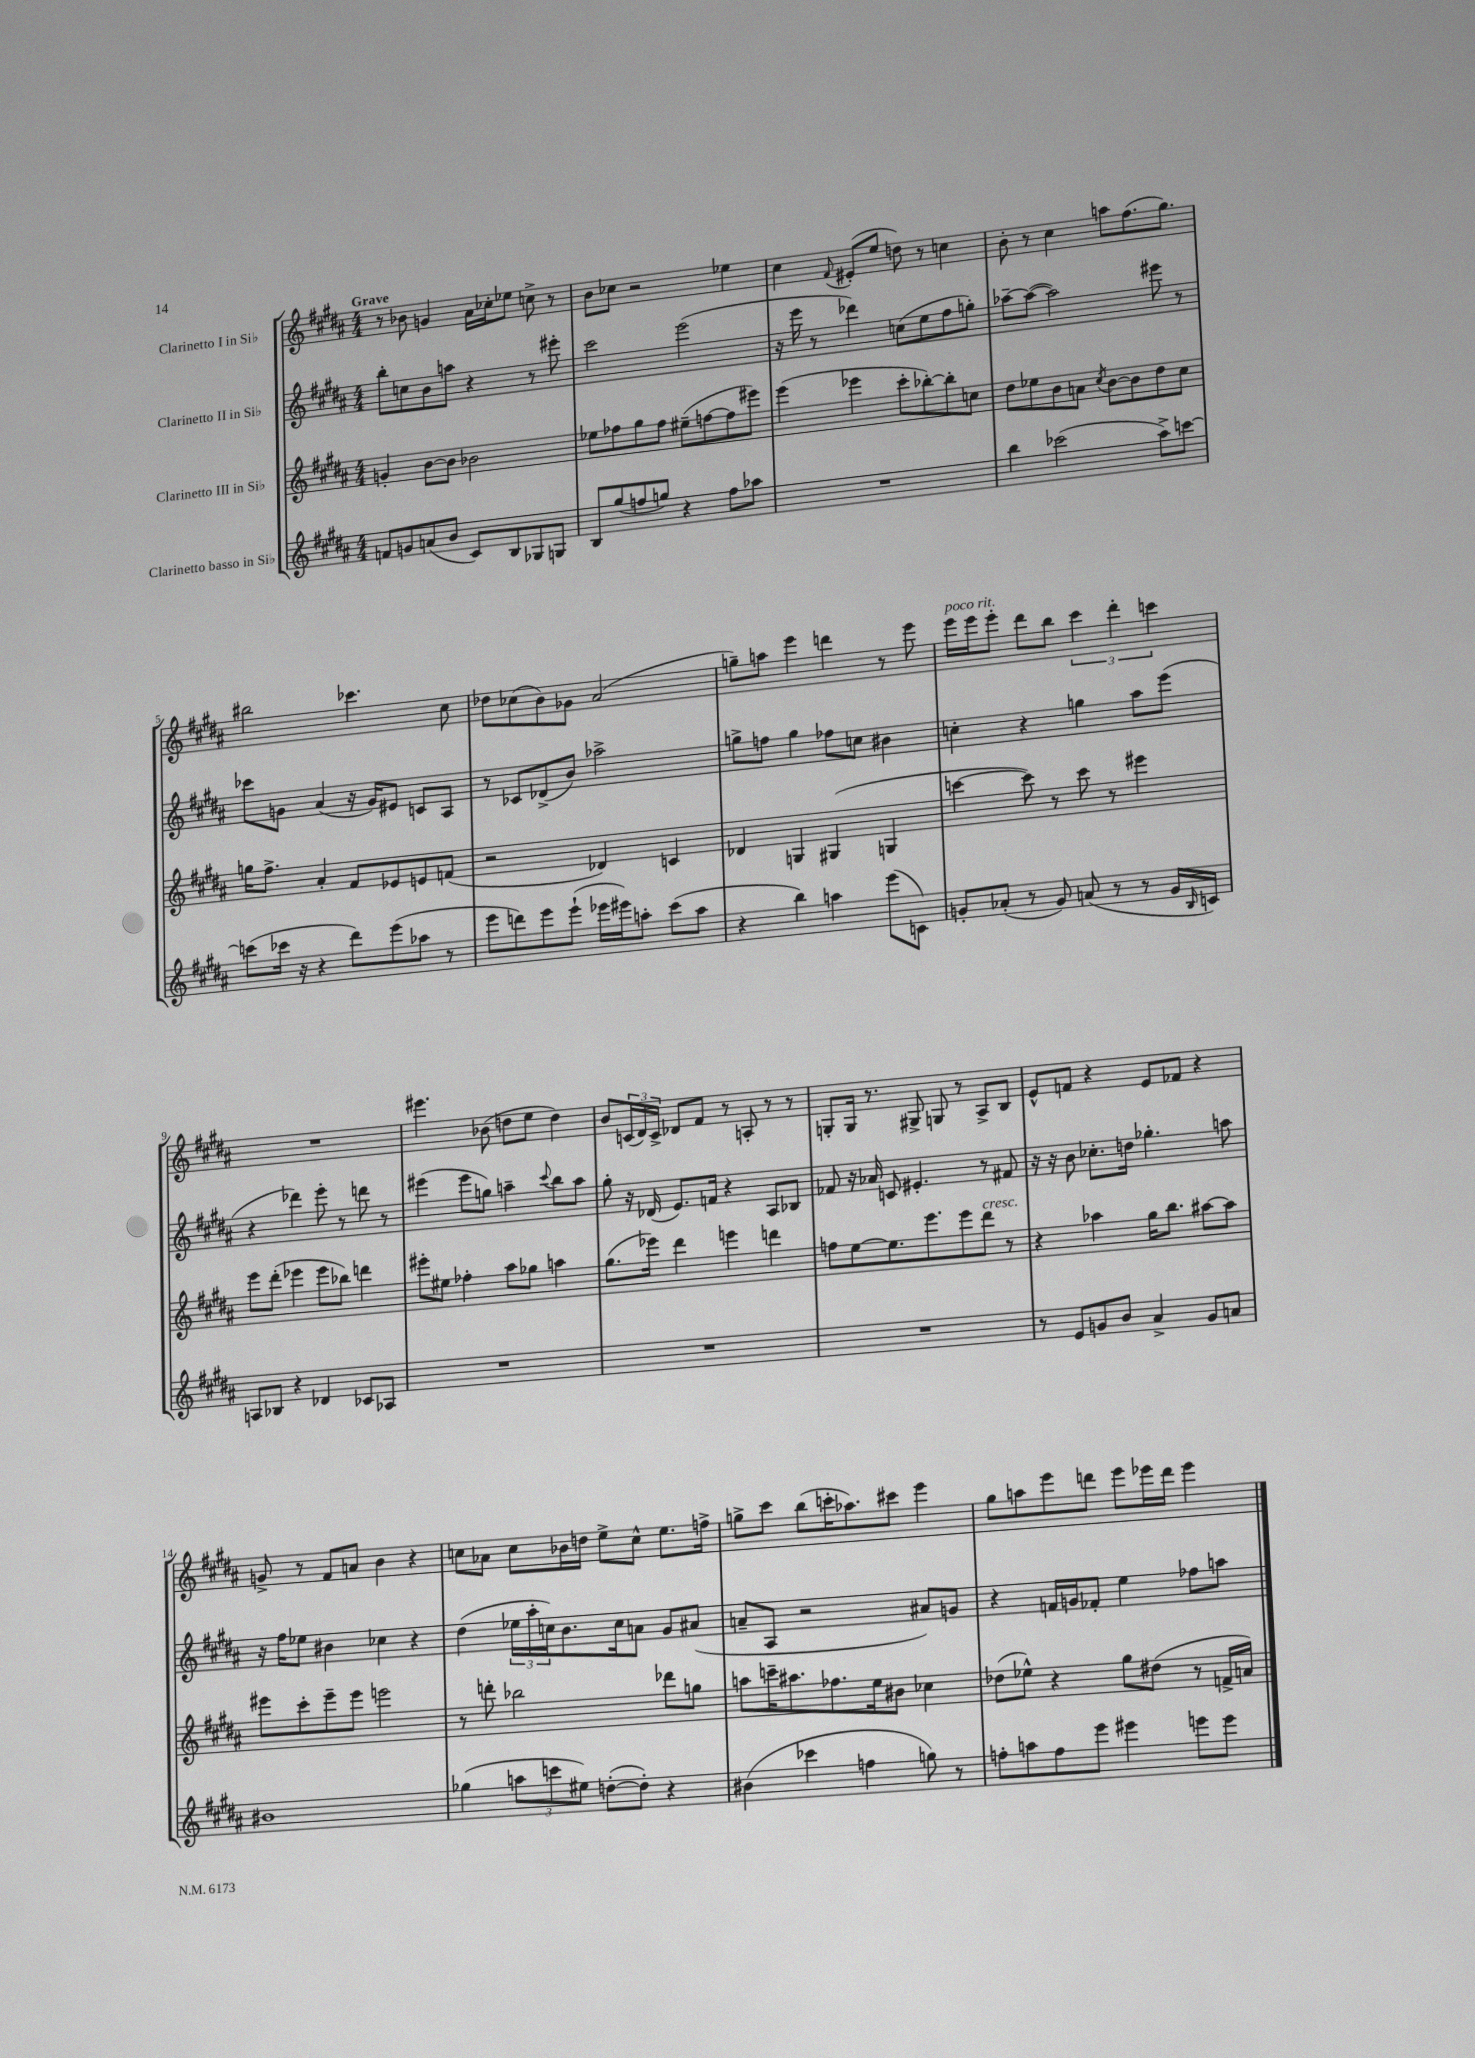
<<
\new StaffGroup <<
\new Staff = "s0" \with { instrumentName = "Clarinetto I in Sib" } {
    \clef treble \key b \major \numericTimeSignature \time 4/4 \tempo "Grave"
    r8 bes'8 g'4 ais'16 ces''16-. ees''8 c''8-> r8 |
    b'8 ces''8 r2 ees''4 |
    cis''4 \appoggiatura { fis'8 } eis'8-.( e''8 d''8) r8 c''4 |
    b'8-. r8 cis''4 a''8 fis''8.( gis''8.) |
    bis''2 ces'''4. cis''8 |
    des''8 ces''8( b'8) ges'8 ais'2( |
    g''8--) a''8 e'''4 d'''4 r8 e'''8 |
    e'''16^\markup { \italic "poco rit." } e'''16 e'''8-. dis'''8 b''8 \tuplet 3/2 { cis'''4 dis'''4-. c'''4 } |
    R1 |
    eis'''4. bes'8( d''8 e''8 d''4) |
    b'8 \tuplet 3/2 { c'16( dis'16) c'16-> } des'8 fis'8 r8 a8-. r8 r8 |
    g8-. g16 r8. gis8-> g8 r8 ais8-> b8 |
    e'8-^ f'8 r4 e'8 fes'8 r4 |
    g'8-> r8 fis'8 a'8 b'4 r4 |
    c''8 aes'8 c''8 bes'16 d''16 e''8-> c''8-^ e''8. f''16-> |
    g''8-> cis'''8 b''8( c'''16-. aes''8.) cis'''8 e'''4 |
    gis''8 a''8 e'''8 d'''8 e'''8 ees'''16 d'''16 ees'''4 \bar "|." |
}
\new Staff = "s1" \with { instrumentName = "Clarinetto II in Sib" } {
    \clef treble \key b \major \numericTimeSignature \time 4/4
    b''8-. c''8 b'8 a''8 r4 r8 eis'''8-. |
    cis'''2 e'''2( |
    r16 e'''16 r8 des'''4) c''8( e''8 fis''8 g''8-.) |
    aes''8~-- aes''8~( aes''2) eis'''8 r8 |
    ces'''8 g'8 ais'4( r16 g'16) eis'8 c'8 ais8 |
    r8 ces'8 des'8->( b'8) aes''2-> |
    g''8-> f''8 g''4 fes''8 c''8 bis'4 |
    c''4-. r4 g''4 ais''8 e'''8( |
    r4 des'''4) e'''8-. r8 d'''8 r8 |
    eis'''4( eis'''8 g''8) a''4-- \appoggiatura { cis'''8 } b''8 a''8 |
    gis''8-. r16 des'16( e'8.) f'16 r4 ais8 bes8 |
    fes'8 r16 aes'16 c'8 eis'4.-. r8 fis'8 |
    r16 r16 b'8 ces''8.-. d''16 ges''4.-. a''8 |
    r16 fis''16 ees''8 bis'4 ces''4 r4 |
    dis''4( \tuplet 3/2 { ees''16 ais''16-. c''16) } b'8. c''16 a'8 gis'8 ais'8( |
    a'8-- ais8 r2 ais'8) g'8 |
    r4 f'16 g'16 fes'8-. e''4 fes''8 a''8 \bar "|." |
}
\new Staff = "s2" \with { instrumentName = "Clarinetto III in Sib" } {
    \clef treble \key b \major \numericTimeSignature \time 4/4
    g'4-. b'8~ b'8 bes'2 |
    ees''8 fes''8 gis''8 fes''8 eis''8--( f''8~ f''8 eis'''8) |
    e'''4( ees'''4 cis'''8-. bes''8~-.) bes''8-. c''8 |
    dis''8 ees''8 b'8 a'8 \acciaccatura { cis''8 } b'8~ b'8 dis''8 cis''8 |
    g''16 fis''8.-> ais'4-. fis'8 ees'8 e'8 f'8( |
    r2 des'4) c'4 |
    des'4 g4 gis4( g4 |
    c'''4~ c'''8) r8 c'''8 r8 eis'''4 |
    e'''8 dis'''8-.( ees'''4 ees'''8 bes''8) d'''4 |
    eis'''8-. eis''8 fes''4-. ais''8 ges''8 a''4 |
    gis''8.( ees'''16) dis'''4 e'''4 d'''4 |
    f''8 e''8~ e''8. e'''8. e'''8 dis'''8^\markup { \italic "cresc." } r8 |
    r4 aes''4 gis''16 b''8. ais''8~ ais''8 |
    eis'''8 cis'''8-. eis'''8-- eis'''8 e'''2 |
    r8 d'''8-. bes''2 des'''8 g''8 |
    a''8 c'''16-- ais''8. fes''8. e''16 bis'8 ces''4 |
    des''8( ees''8-^) r4 gis''8 dis''8( r8 f'16-> a'16) \bar "|." |
}
\new Staff = "s3" \with { instrumentName = "Clarinetto basso in Sib" } {
    \clef treble \key b \major \numericTimeSignature \time 4/4
    f'8 g'8 a'8( b'8 cis'8) b8 ges8 g8 |
    b8 gis''8( f''8 g''8) r4 f''8 aes''8 |
    R1 |
    b''4 ces'''2( ais''8->) c'''8~ |
    c'''8( ces'''16 r16 r4 dis'''8) e'''8( aes''8 r8 |
    e'''8 d'''8) e'''8 e'''8-!( ees'''16 eis'''16) a''8-. cis'''8( a''8 |
    r4 b''4) a''4 e'''8( c'8) |
    g'8-. aes'8-.( r8 g'8) a'8( r8 r8 g'16 \grace { b16 } c'16) |
    a8 bes8 r4 des'4 ces'8 aes8 |
    R1 |
    R1 |
    R1 |
    r8 e'8 g'8 b'8 ais'4-> g'8 a'8 |
    bis'1 |
    ges''4( \tuplet 3/2 { a''8 c'''8 eis''8) } d''8~-.( d''8-.) r4 |
    bis'4( ces'''4 f''4 g''8) r8 |
    f''8-. a''8 f''8 e'''8 eis'''4 e'''8 e'''8 \bar "|." |
}
>>
>>
